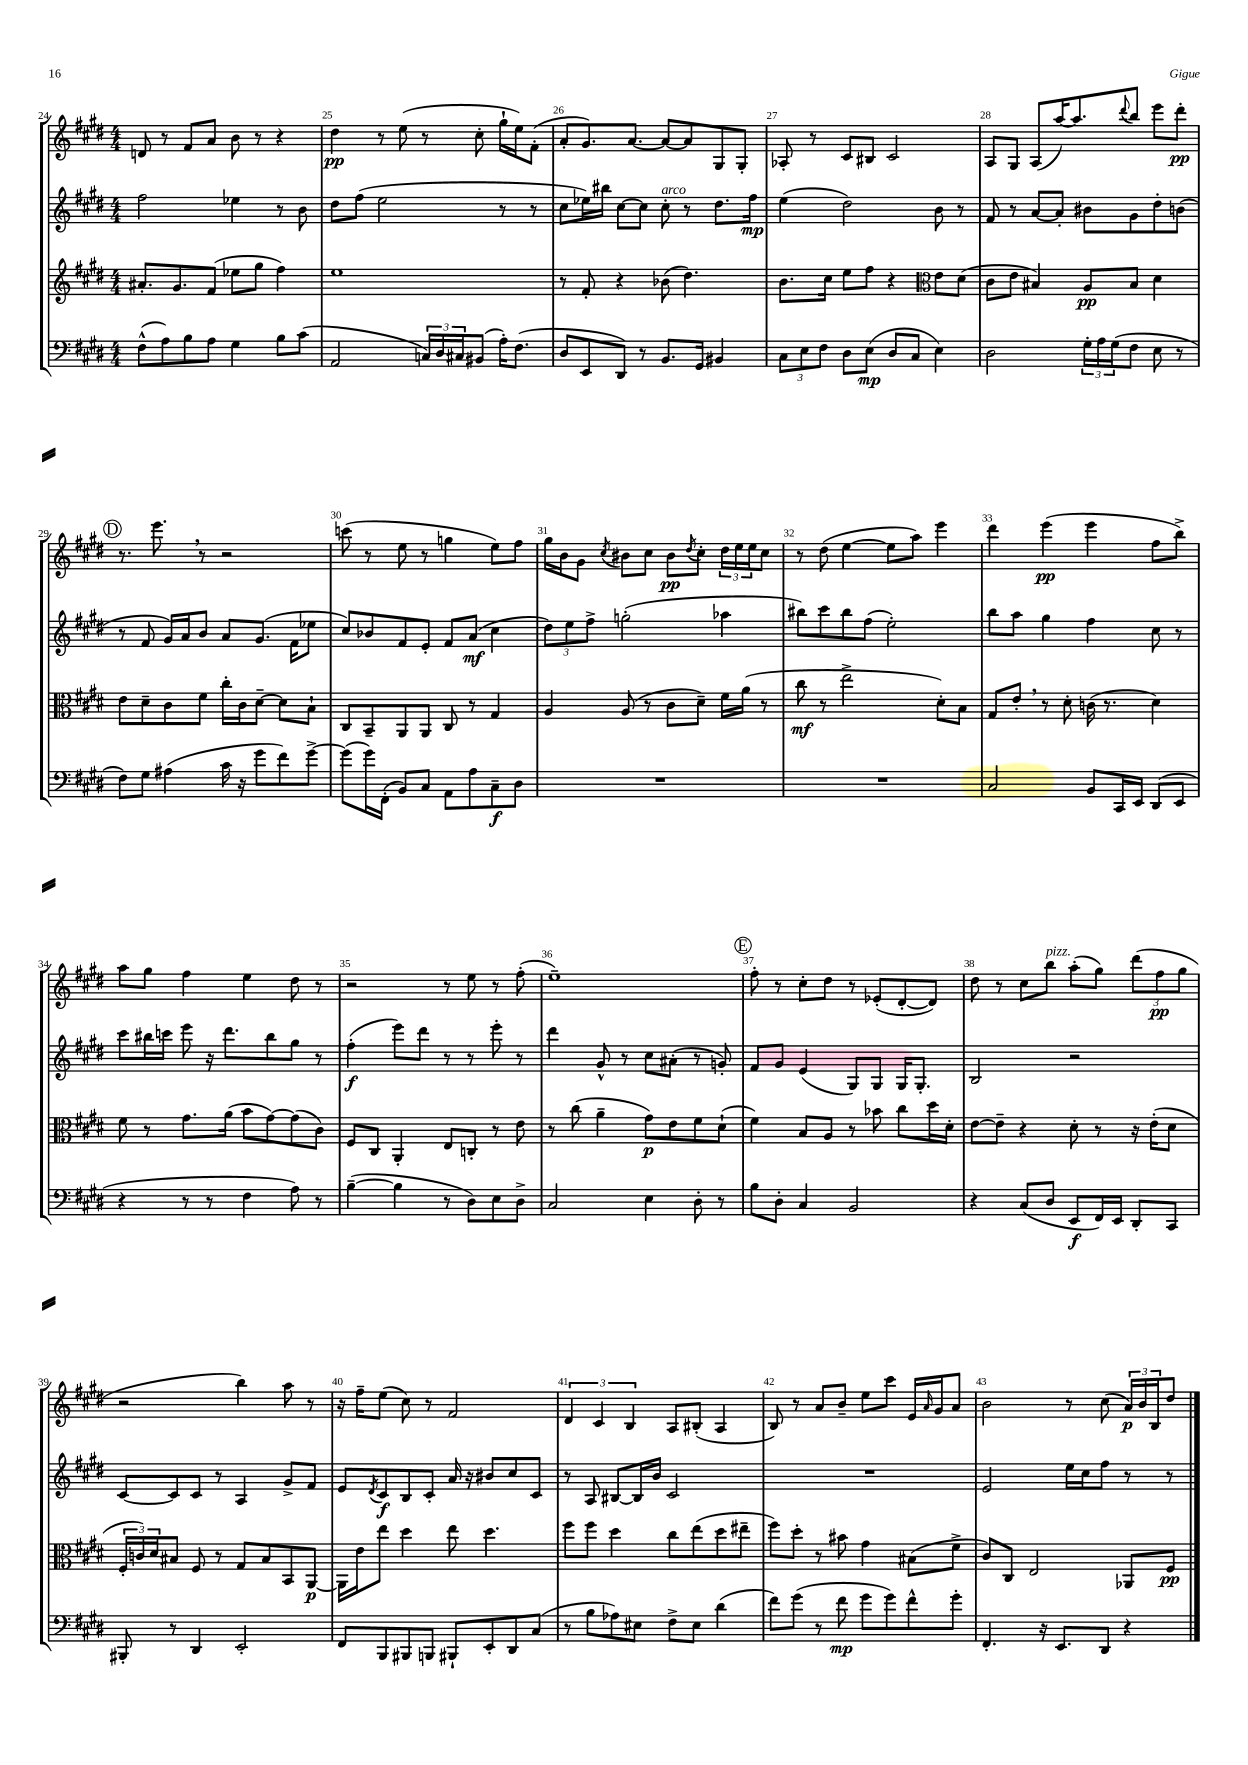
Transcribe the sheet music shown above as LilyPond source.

<<
\new StaffGroup <<
\new Staff = "s0" {
    \clef treble \key e \major \numericTimeSignature \time 4/4
    d'8 r8 fis'8 a'8 b'8 r8 r4 |
    dis''4\pp r8 e''8( r8 cis''8-. gis''16-! e''16) fis'8-.( |
    a'8-. gis'8.) a'8.~ a'8~ a'8 gis8 gis8-. |
    aes8-. r8 cis'8 bis8 cis'2 |
    a8 gis8 a8( a''16~) a''8. \appoggiatura { dis'''8 } b''8 e'''8 dis'''8-.\pp |
    \mark \markup { \circle "D" } r8. e'''8. \breathe r8 r2 |
    c'''8( r8 e''8 r8 g''4 e''8) fis''8 |
    gis''16 b'16 gis'8 \acciaccatura { cis''8 } bis'8 cis''8 bis'8\pp \acciaccatura { dis''8 } cis''8-. \tuplet 3/2 { dis''16 e''16 e''16 } cis''8 |
    r8 dis''8( e''4~ e''8 a''8) e'''4 |
    dis'''4 e'''4\pp( e'''4 fis''8 b''8->) |
    a''8 gis''8 fis''4 e''4 dis''8 r8 |
    r2 r8 e''8 r8 fis''8-.( |
    e''1--) |
    \mark \markup { \circle "E" } fis''8-. r8 cis''8-. dis''8 r8 ees'8-.( dis'8~-. dis'8) |
    dis''8 r8 cis''8 b''8^\markup { \italic "pizz." } a''8-.( gis''8) \tuplet 3/2 { dis'''8( fis''8\pp gis''8 } |
    r2 b''4) a''8 r8 |
    r16 fis''16-- e''8( cis''8) r8 fis'2 |
    \tuplet 3/2 { dis'4 cis'4 b4 } a8 bis8-.( a4 |
    b8) r8 a'8 b'8-- e''8 cis'''8 e'16 \grace { a'16 } gis'16 a'8 |
    b'2 r8 cis''8( \tuplet 3/2 { a'16\p) b'16 b16 } dis''8 \bar "|." |
}
\new Staff = "s1" {
    \clef treble \key e \major \numericTimeSignature \time 4/4
    fis''2 ees''4 r8 b'8 |
    dis''8 fis''8( e''2 r8 r8 |
    cis''8 ees''16) bis''16 cis''8~ cis''8 cis''8-.^\markup { \italic "arco" } r8 dis''8. fis''16\mp |
    e''4( dis''2) b'8 r8 |
    fis'8 r8 a'8~ a'8-. bis'8 gis'8 dis''8-. b'8( |
    \mark \markup { \circle "D" } r8 fis'8 gis'16) a'16 b'8 a'8 gis'8.( fis'16 ees''8 |
    cis''8) bes'8 fis'8 e'8-. fis'8 a'8\mf( cis''4 |
    \tuplet 3/2 { dis''8) e''8 fis''8-> } g''2-.( aes''4 |
    bis''8) cis'''8 bis''8 fis''8( e''2-.) |
    b''8 a''8 gis''4 fis''4 cis''8 r8 |
    cis'''8 bis''16 c'''16 e'''8 r16 dis'''8. bis''8 gis''8 r8 |
    fis''4-.\f( e'''8) dis'''8 r8 r8 e'''8-. r8 |
    dis'''4 gis'8-^ r8 cis''8 ais'8-.( r8 g'8-.) |
    \mark \markup { \circle "E" } fis'8 gis'8 e'4( gis8) gis8 gis16 gis8.-. |
    b2 r2 |
    cis'8~ cis'8 cis'8 r8 a4 gis'8-> fis'8 |
    e'8 \acciaccatura { dis'8 } cis'8\f b8 cis'8-. a'16 r16 bis'8 cis''8 cis'8 |
    r8 a8 bis8~ bis16 b'16 cis'2 |
    R1 |
    e'2 e''16 cis''16 fis''8 r8 r8 \bar "|." |
}
\new Staff = "s2" {
    \clef treble \key e \major \numericTimeSignature \time 4/4
    ais'8.-. gis'8. fis'8( ees''8 gis''8 fis''4) |
    e''1 |
    r8 fis'8-. r4 bes'8( dis''4.) |
    b'8. cis''16 e''8 fis''8 r4 \clef alto e'8 dis'8( |
    cis'8 e'8 bis4) a8\pp bis8 dis'4 |
    \mark \markup { \circle "D" } e'8 dis'8-- cis'8 fis'8 cis''16-. cis'16 dis'8~-- dis'8 b8-! |
    cis8 b,8-- a,8 a,8 cis8 r8 gis4 |
    a4 a8( r8 cis'8 dis'8--) fis'16 a'16( r8 |
    cis''8\mf r8 e''2-> dis'8-.) b8 |
    gis8 e'8-. \breathe r8 dis'8-. c'16( r8. dis'4) |
    fis'8 r8 gis'8. a'16( b'8 gis'8~) gis'8( cis'8) |
    fis8 cis8 a,4-. e8 c8-. r8 e'8 |
    r8 cis''8( a'4-- gis'8\p) e'8 fis'8 dis'8-!( |
    \mark \markup { \circle "E" } fis'4) b8 a8 r8 bes'8 cis''8 dis''16 dis'16-. |
    e'8~ e'8-- r4 dis'8-. r8 r16 e'16-.( dis'8 |
    \tuplet 3/2 { fis16-. c'16) dis'16 } bis8 fis8 r8 gis8 bis8 b,8 a,8~\p |
    a,16 e'16 e''8 dis''4 e''8 dis''4. |
    fis''8 fis''8 dis''4 cis''8 e''8( dis''8 eis''8-- |
    fis''8) dis''8-. r8 bis'8 gis'4 bis8( fis'8-> |
    cis'8) cis8 e2 aes,8 fis8\pp \bar "|." |
}
\new Staff = "s3" {
    \clef bass \key e \major \numericTimeSignature \time 4/4
    fis8-^( a8) b8 a8 gis4 b8 cis'8( |
    a,2 \tuplet 3/2 { c16) dis16 cis16 } bis,8( a16-.) fis8.( |
    dis8 e,8 dis,8) r8 b,8. gis,16 bis,4 |
    \tuplet 3/2 { cis8 e8 fis8 } dis8 e8\mp( dis8 cis8 e4) |
    dis2 \tuplet 3/2 { gis16-. a16 gis16( } fis8 e8 r8 |
    \mark \markup { \circle "D" } fis8) gis8 ais4( cis'16 r16 gis'8 fis'8) gis'8~-> |
    gis'8( gis'16) fis,16-.( b,8) cis8 a,8 a8 cis8--\f dis8 |
    R1 |
    R1 |
    cis2 b,8 cis,16 e,16 dis,8( e,8 |
    r4 r8 r8 fis4 a8) r8 |
    b4~--( b4 r8 dis8) e8 dis8-> |
    cis2 e4 dis8-. r8 |
    \mark \markup { \circle "E" } b8 dis8-. cis4 b,2 |
    r4 cis8( dis8 e,8\f fis,16) e,16 dis,8-. cis,8 |
    bis,,8-. r8 dis,4 e,2-. |
    fis,8 b,,8 bis,,8 b,,8 bis,,8-! e,8-. dis,8 cis8( |
    r8 b8 aes8) eis8 fis8-> eis8 dis'4( |
    fis'8) gis'8( r8 fis'8\mp gis'8 gis'8) fis'8-^ gis'8-. |
    fis,4.-. r16 e,8. dis,8 r4 \bar "|." |
}
>>
>>
\layout { \context { \Score currentBarNumber = #24 \override BarNumber.break-visibility = ##(#f #t #t) barNumberVisibility = #all-bar-numbers-visible } }
